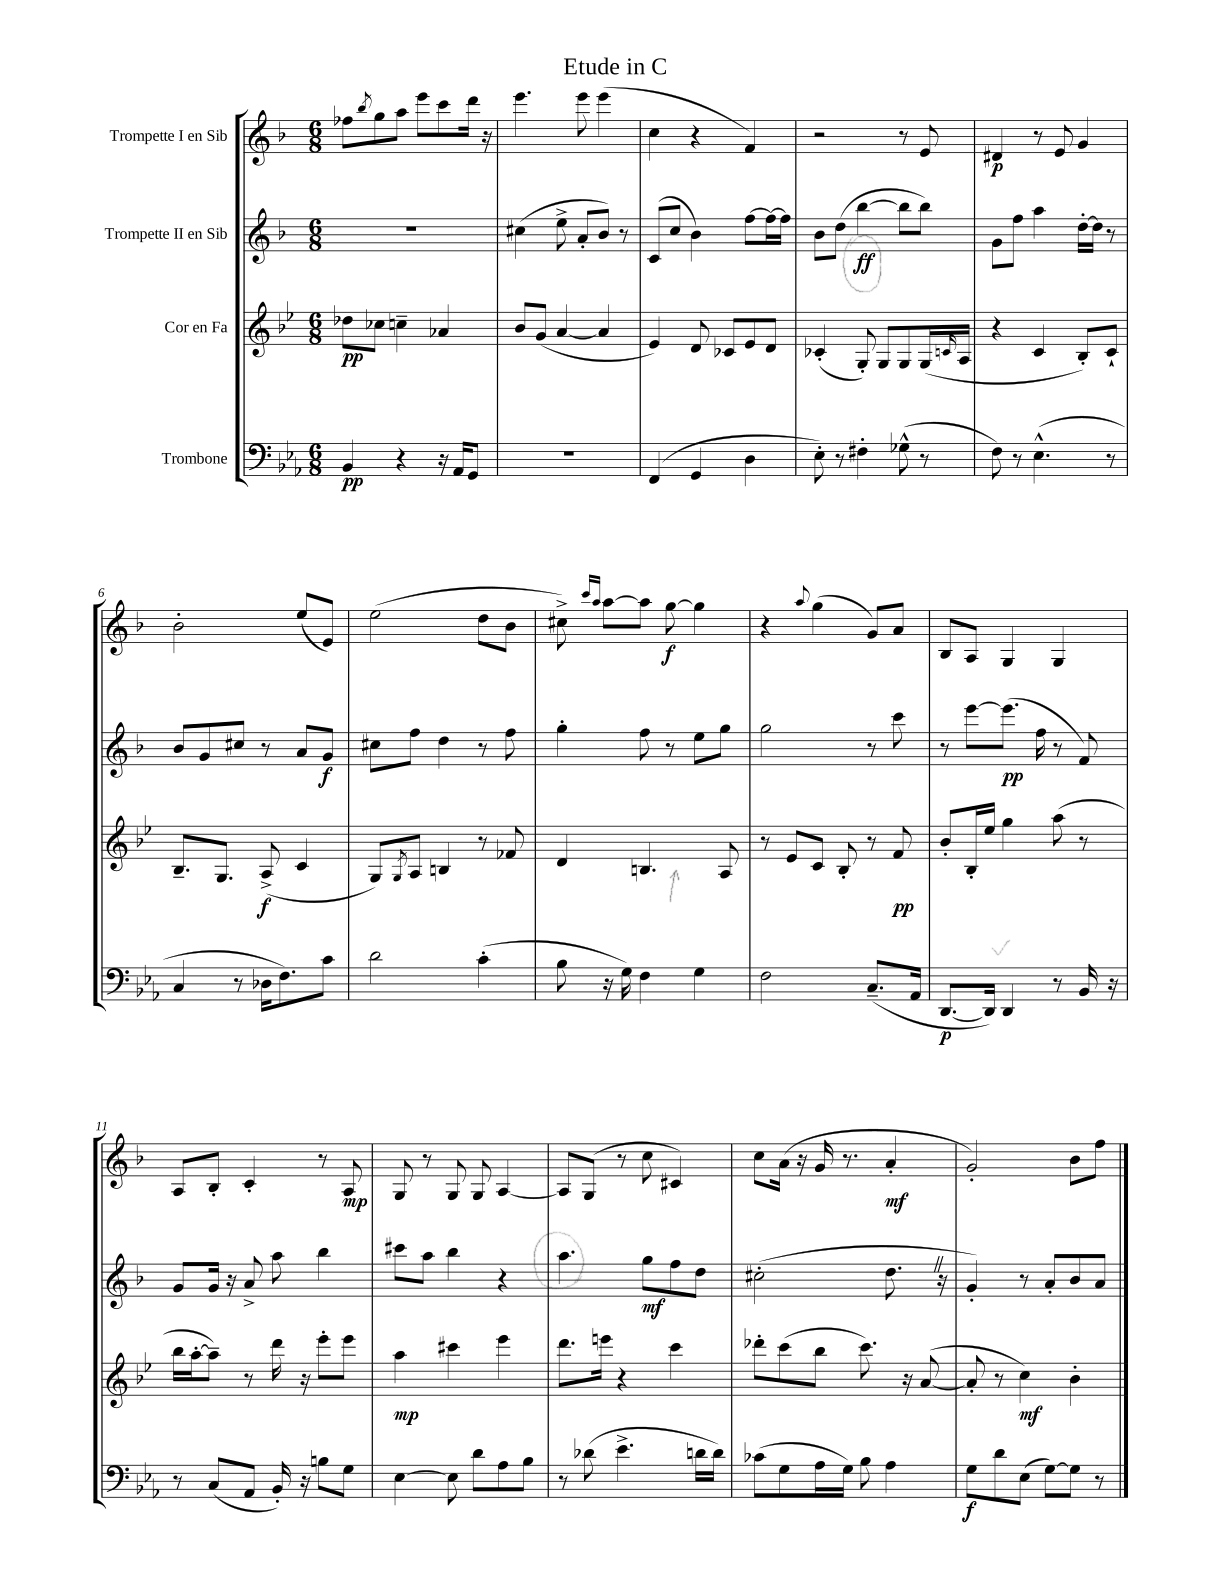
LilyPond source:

\header { title = "Etude in C" }
<<
\new StaffGroup <<
\new Staff = "s0" \with { instrumentName = "Trompette I en Sib" } {
    \clef treble \key f \major \numericTimeSignature \time 6/8
    fes''8 \acciaccatura { bes''8 } g''8 a''8 e'''8 c'''8 d'''16 r16 |
    e'''4. e'''8 e'''4( |
    c''4 r4 f'4) |
    r2 r8 e'8 |
    dis'4\p r8 e'8 g'4 |
    bes'2-. e''8( e'8) |
    e''2( d''8 bes'8 |
    cis''8->) \grace { c'''16 a''16 } a''8~ a''8 g''8~\f g''4 |
    r4 \appoggiatura { a''8 } g''4( g'8) a'8 |
    bes8 a8 g4 g4 |
    a8 bes8-. c'4-. r8 a8\mp |
    g8 r8 g8 g8 a4~ |
    a8 g8( r8 c''8 cis'4) |
    c''8 a'16( r16 g'16 r8. a'4-.\mf |
    g'2-.) bes'8 f''8 \bar "|." |
}
\new Staff = "s1" \with { instrumentName = "Trompette II en Sib" } {
    \clef treble \key f \major \numericTimeSignature \time 6/8
    R2. |
    cis''4( e''8-> a'8-. bes'8) r8 |
    c'8( c''8 bes'4) f''8~ f''16~ f''16 |
    bes'8 d''8( bes''4~\ff bes''8 bes''8) |
    g'8 f''8 a''4 d''16~-. d''16 r8 |
    bes'8 g'8 cis''8 r8 a'8 g'8\f |
    cis''8 f''8 d''4 r8 f''8 |
    g''4-. f''8 r8 e''8 g''8 |
    g''2 r8 c'''8 |
    r8 e'''8~ e'''8.\pp( f''16 r8 f'8) |
    g'8 g'16 r16 a'8-> a''8 bes''4 |
    cis'''8 a''8 bes''4 r4 |
    a''4. g''8\mf f''8 d''8 |
    cis''2-.( d''8. \once \override BreathingSign.text = \markup { \musicglyph "scripts.caesura.straight" } \breathe r16 |
    g'4-.) r8 a'8-. bes'8 a'8 \bar "|." |
}
\new Staff = "s2" \with { instrumentName = "Cor en Fa" } {
    \clef treble \key bes \major \numericTimeSignature \time 6/8
    des''8\pp ces''8 c''4-- aes'4 |
    bes'8 g'8( a'4~ a'4 |
    ees'4) d'8 ces'8 ees'8 d'8 |
    ces'4-.( g8-.) g8 g8 g16( \grace { c'16 } a16 |
    r4 c'4 bes8-.) c'8-! |
    bes8.-- g8. a8->\f( c'4 |
    g8) \acciaccatura { g8 } a8 b4 r8 fes'8 |
    d'4 b4. a8 |
    r8 ees'8 c'8 bes8-. r8 f'8\pp |
    bes'8-. bes16-. ees''16 g''4 a''8( r8 |
    bes''16 a''16~-. a''8--) r8 d'''16 r16 ees'''8-. ees'''8 |
    a''4\mp cis'''4 ees'''4 |
    d'''8. e'''16 r4 c'''4 |
    des'''8-. c'''8( bes''8 c'''8.) r16 a'8~( |
    a'8-. r8 c''4\mf) bes'4-. \bar "|." |
}
\new Staff = "s3" \with { instrumentName = "Trombone" } {
    \clef bass \key ees \major \numericTimeSignature \time 6/8
    bes,4\pp r4 r16 aes,16 g,8 |
    R2. |
    f,4( g,4 d4 |
    ees8-.) r8 fis4-. ges8-^( r8 |
    f8) r8 ees4.-^( r8 |
    c4 r8 des16 f8.) c'8 |
    d'2 c'4-.( |
    bes8 r16 g16) f4 g4 |
    f2 c8.--( aes,16 |
    d,8.~\p d,16) d,4 r8 bes,16 r16 |
    r8 c8( aes,8 bes,16-.) r16 b8 g8 |
    ees4~ ees8 d'8 aes8 bes8 |
    r8 des'8( ees'4.-> d'16 d'16) |
    ces'8( g8 aes16 g16) bes8 aes4 |
    g8\f d'8 ees8( g8~) g8 r8 \bar "|." |
}
>>
>>
